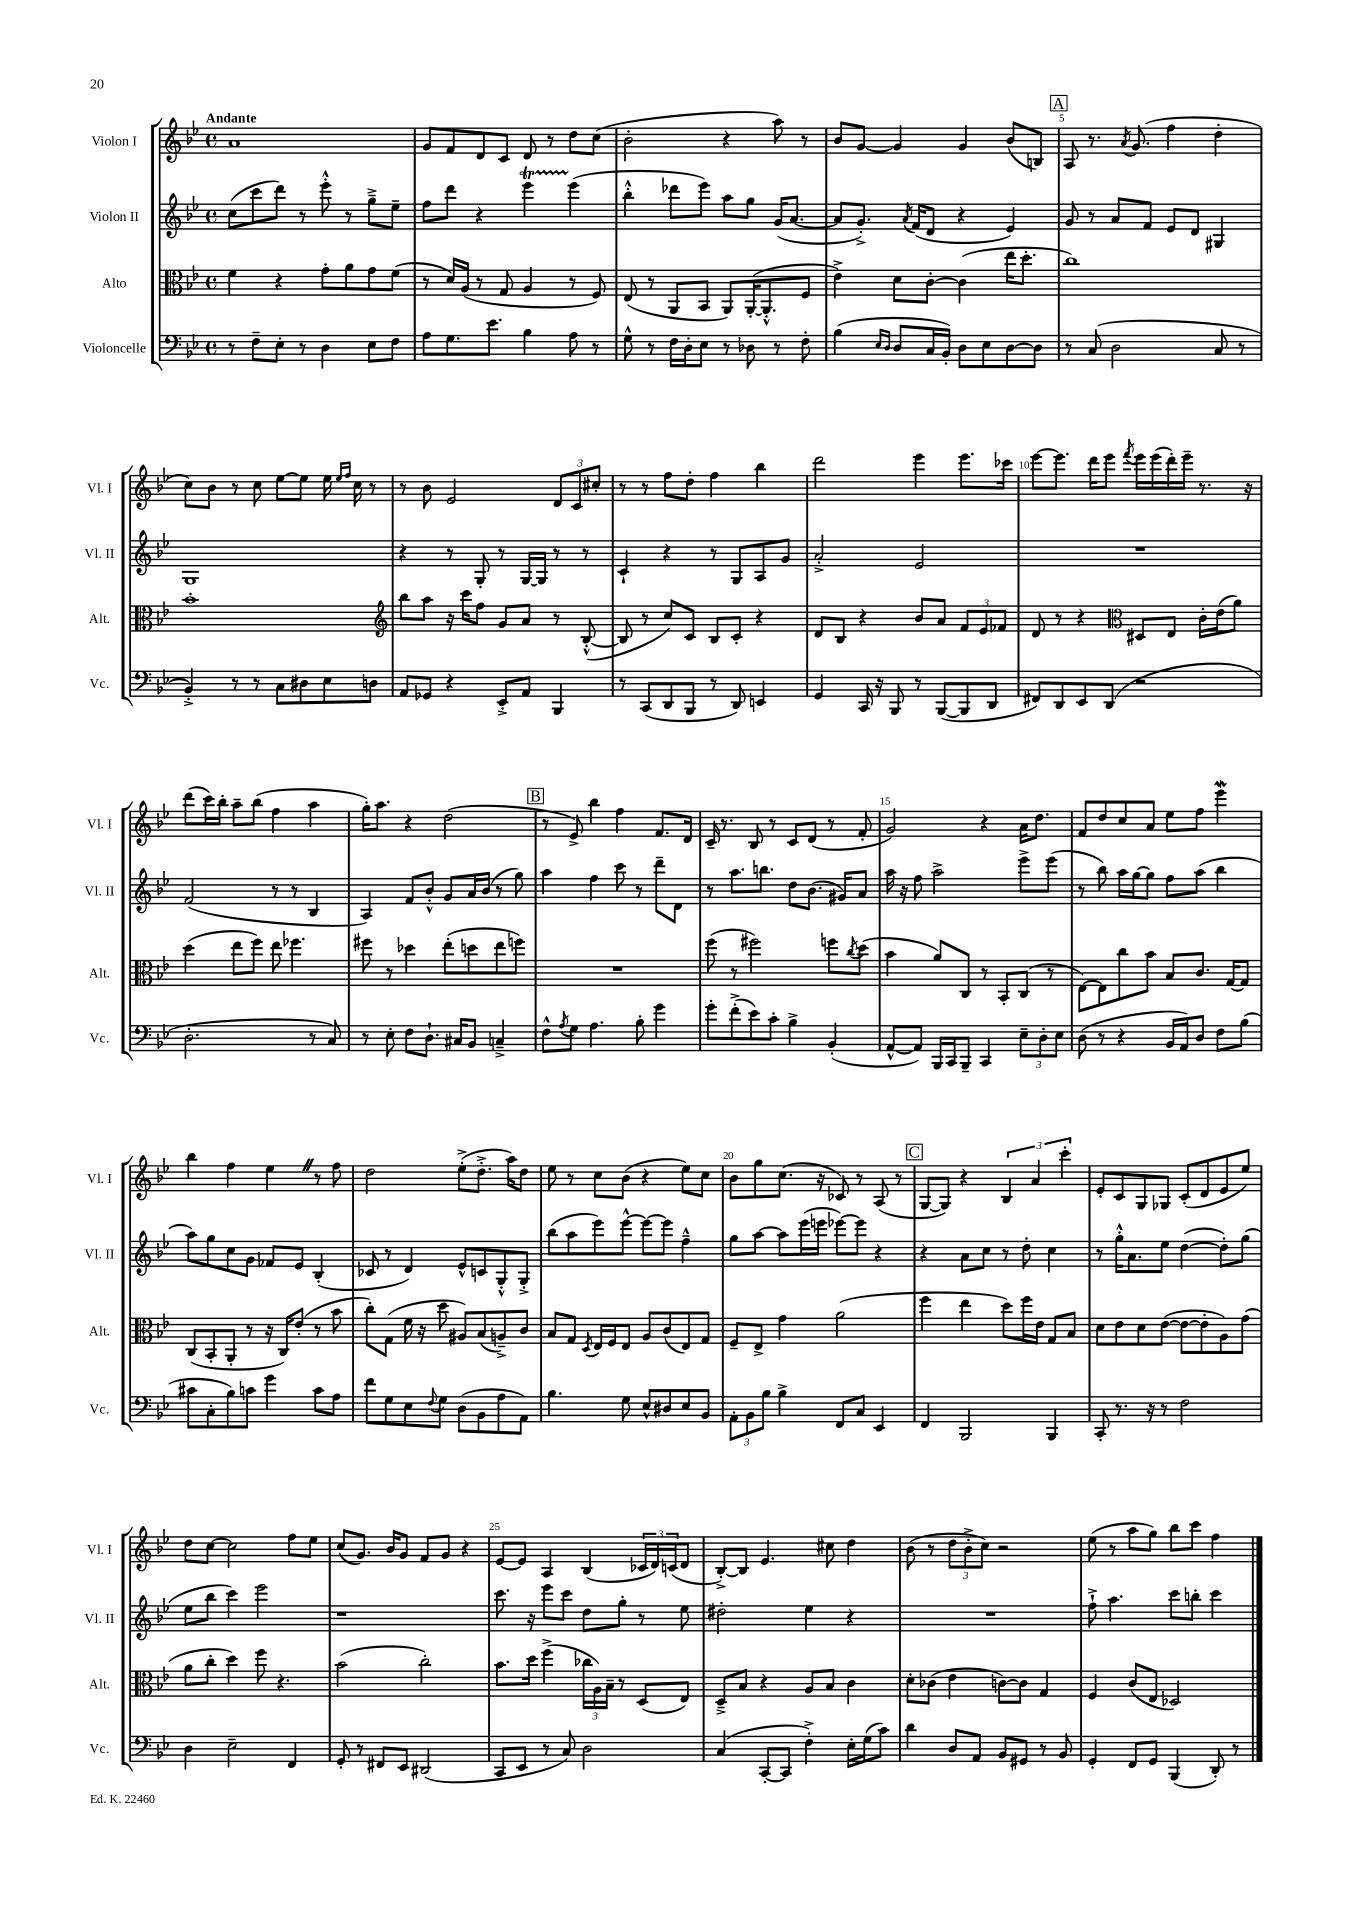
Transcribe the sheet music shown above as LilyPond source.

<<
\new StaffGroup <<
\new Staff = "s0" \with { instrumentName = "Violon I" shortInstrumentName = "Vl. I" } {
    \clef treble \key bes \major \defaultTimeSignature \time 4/4 \tempo "Andante"
    a'1 |
    g'8 f'8 d'8 c'8 d'8 r8 d''8 c''8( |
    bes'2-. r4 a''8) r8 |
    bes'8 g'8~ g'4 g'4 bes'8( b8) |
    \mark \markup { \box "A" } a8 r8. \acciaccatura { a'8 } g'8.( f''4 d''4-. |
    c''8) bes'8 r8 c''8 ees''8~ ees''8 ees''16 \grace { ees''16 f''16 } c''16 r8 |
    r8 bes'8 ees'2 \tuplet 3/2 { d'8 c'8 cis''8-. } |
    r8 r8 f''8 d''8-. f''4 bes''4 |
    d'''2 ees'''4 ees'''8. ces'''16 |
    ees'''8~ ees'''8. d'''16 ees'''8 \acciaccatura { f'''8 } ees'''16 ees'''16( d'''16-.) ees'''16-- r8. r16 |
    d'''8( c'''16) bes''16-. a''8-- bes''8( f''4 a''4 |
    g''16-.) a''8. r4 d''2( |
    \mark \markup { \box "B" } r8 ees'8->) bes''4 f''4 f'8. d'16 |
    c'16-- r8. bes8 r8 c'8 d'8( r8 f'8-. |
    g'2) r4 a'16 d''8. |
    f'8 d''8 c''8 a'8 ees''8 f''8 ees'''4\mordent |
    bes''4 f''4 ees''4 \once \override BreathingSign.text = \markup { \musicglyph "scripts.caesura.straight" } \breathe r8 f''8 |
    d''2 ees''8-.->( d''8.-.-> a''16) d''8 |
    ees''8 r8 c''8 bes'8( r4 ees''8) c''8 |
    bes'8 g''8 c''8.( r16 ces'8) r8 a8( r8 |
    \mark \markup { \box "C" } g8~ g8) r4 \tuplet 3/2 { bes4 a'4 c'''4-. } |
    ees'8-. c'8 g8 ges8 c'8-.( d'8 ees'8 ees''8) |
    d''8 c''8~ c''2 f''8 ees''8 |
    c''8( g'8.) bes'16 g'8 f'8 g'8 r4 |
    ees'8~ ees'8 a4 bes4( \tuplet 3/2 { ces'16 d'16) c'16( } d'8 |
    bes8~-.->) bes8 ees'4. cis''8 d''4 |
    bes'8( r8 \tuplet 3/2 { d''8 bes'8-.-> c''8) } r2 |
    ees''8( r8 a''8 g''8) bes''8 c'''8 f''4 \bar "|." |
}
\new Staff = "s1" \with { instrumentName = "Violon II" shortInstrumentName = "Vl. II" } {
    \clef treble \key bes \major \defaultTimeSignature \time 4/4
    c''8( c'''8 d'''8) r8 ees'''8-.-^ r8 g''8---> ees''8-- |
    f''8 d'''8 r4 ees'''4\startTrillSpan ees'''4\stopTrillSpan( |
    bes''4-.-^ des'''8 ees'''8) a''8 g''8 g'16( a'8.~ |
    a'8 g'8.-.->) \acciaccatura { a'8 } f'16( d'8 r4 ees'4) |
    \mark \markup { \box "A" } g'8 r8 a'8 f'8 ees'8 d'8 gis4 |
    g1 |
    r4 r8 g8-. r8 g16~ g16 r8 r8 |
    c'4-! r4 r8 g8 a8 g'8 |
    a'2-.-> ees'2 |
    R1 |
    f'2( r8 r8 bes4 |
    a4) f'8 bes'8-.-^ g'8 a'16 bes'16( r8 g''8) |
    \mark \markup { \box "B" } a''4 f''4 c'''8 r8 d'''8-- d'8 |
    r8 a''8. b''8. d''8 bes'8.( gis'16) a'8 |
    a''16 r16 f''8 a''2-> ees'''8-> ees'''8( |
    r8 bes''8) a''16 g''16~ g''8 f''8 a''8( bes''4 |
    a''8) g''8 c''8 g'8 fes'8 ees'8 bes4-.( |
    ces'8 r8 d'4) ees'8-^ c'8 g8-.-^ g8-.-> |
    bes''8( a''8 ees'''8) ees'''8~-^ ees'''8~ ees'''8 f''4---^ |
    g''8 a''8~ a''8 ees'''16( e'''16 ees'''8~) ees'''8 r4 |
    \mark \markup { \box "C" } r4 a'8 c''8 r8 d''8-. c''4 |
    r8 g''16-.-^ a'8. ees''8 d''4~( d''8-.) g''8( |
    ees''8 bes''8 c'''4) ees'''2 |
    r1 |
    c'''8. r16 ees'''8 c'''8 d''8 g''8-. r8 ees''8 |
    dis''2-. ees''4 r4 |
    R1 |
    f''8-!-> a''4. c'''8 b''8-. c'''4 \bar "|." |
}
\new Staff = "s2" \with { instrumentName = "Alto" shortInstrumentName = "Alt." } {
    \clef alto \key bes \major \defaultTimeSignature \time 4/4
    f'4 r4 g'8-. a'8 g'8 f'8( |
    r8 d'16) a16( r8 g8 a4 r8 f8) |
    ees8( r8 a,8 bes,8 a,8) a,16~-.( a,8.-.-^ f8 |
    ees'4->) d'8 c'8~-. c'4( ees''16 d''8.-. |
    \mark \markup { \box "A" } c''1) |
    bes'1-. |
    \clef treble bes''8 a''8 r16 c'''16 f''8 g'8 a'8 r8 bes8~-.-^( |
    bes8 r8 c''8) c'8 bes8 c'8-. r4 |
    d'8 bes8 r4 bes'8 a'8 \tuplet 3/2 { f'8 ees'8 fes'8 } |
    d'8 r8 r4 \clef alto dis8 ees8 c'16-. ees'16( a'8) |
    d''4( ees''8 f''8) ees''8 fes''4. |
    fis''8 r8 des''4 ees''8-.( d''8 ees''8 f''8) |
    \mark \markup { \box "B" } R1 |
    f''8( r8 fis''2) f''8 \acciaccatura { c''8 } d''8( |
    bes'4 a'8) c8 r8 bes,8-. c8( r8 |
    ees8~) ees8 c''8 bes'8 bes8 c'8. g16~ g8 |
    c8( bes,8-. a,8-. r8 r16 c16) ees'8-.( r8 bes'8 |
    c''8-.) g8( f'16 r16 d''8 ais8) bes8( a8--->) c'8 |
    bes8 g8 \acciaccatura { d8 } ees16 f16 ees8 a8 c'8( ees8) g8 |
    f8-- ees8-> g'4 a'2( |
    \mark \markup { \box "C" } f''4 ees''4 d''8) f''16 ees'16 g8 bes8 |
    d'8 ees'8 d'8 ees'8~( ees'8~ ees'8-. a8) g'8( |
    a'8 c''8-. d''4) f''8 r4. |
    bes'2( c''2-.) |
    bes'8. d''16 f''4->( \tuplet 3/2 { ces''16 a16) bes16-- } r8 d8( ees8) |
    d8---> bes8 r4 a8 bes8 c'4 |
    d'8-. ces'8( ees'4 c'8~) c'8 g4 |
    f4 c'8( ees8 des2) \bar "|." |
}
\new Staff = "s3" \with { instrumentName = "Violoncelle" shortInstrumentName = "Vc." } {
    \clef bass \key bes \major \defaultTimeSignature \time 4/4
    r8 f8-- ees8-. r8 d4 ees8 f8 |
    a8 g8. ees'8. bes4 a8 r8 |
    g8-^ r8 f16 d16-. ees8 r8 des8 r8 f8-. |
    bes4( \grace { ees16 d16 } d8 c16 bes,16-.) d8 ees8 d8~ d8 |
    \mark \markup { \box "A" } r8 c8( d2 c8 r8 |
    bes,4-.->) r8 r8 c8 dis8 ees8 d8 |
    a,8 ges,8 r4 ees,8-.-> a,8 bes,,4 |
    r8 c,8( d,8 bes,,8 r8 d,8) e,4 |
    g,4 c,16 r16 bes,,8 r8 bes,,8~( bes,,8 d,8 |
    fis,8) d,8 ees,8 d,8( r2 |
    d2.-. r8 c8) |
    r8 ees8-. f8 d8.-! cis16 bes,8 c4---> |
    \mark \markup { \box "B" } f8-^ \acciaccatura { a8 } g8 a4. bes8-. g'4 |
    g'8-. f'8-.->( ees'8) c'8-. bes4-> bes,4-.( |
    a,8~-^ a,8) bes,,16 c,16 bes,,8-- c,4 \tuplet 3/2 { ees8-- d8-. ees8 } |
    d8( r8 r4 bes,16 a,16) d8 f8 bes8( |
    cis'8 c8-. bes8) c'8 g'4 c'8 a8 |
    f'8 g8 ees8 \appoggiatura { f8 } g8 d8( bes,8 a8 a,8) |
    bes4. g8 ees8-^ dis8 ees8 bes,8 |
    \tuplet 3/2 { a,8-. bes,8 bes8 } bes4-> f,8 c8 ees,4 |
    \mark \markup { \box "C" } f,4 bes,,2 bes,,4 |
    c,8-. r8. r16 r8 f2 |
    d4 ees2-- f,4 |
    g,8-. r8 fis,8 ees,8 dis,2( |
    c,8 ees,8 r8 c8) d2 |
    c4( c,8~-. c,8 f4-.->) ees16-. g16( c'8) |
    d'4 d8 a,8 bes,8 gis,8 r8 bes,8 |
    g,4-. f,8 g,8 bes,,4( d,8-.) r8 \bar "|." |
}
>>
>>
\layout { \context { \Score \override BarNumber.break-visibility = ##(#f #t #t) barNumberVisibility = #(every-nth-bar-number-visible 5) } }
